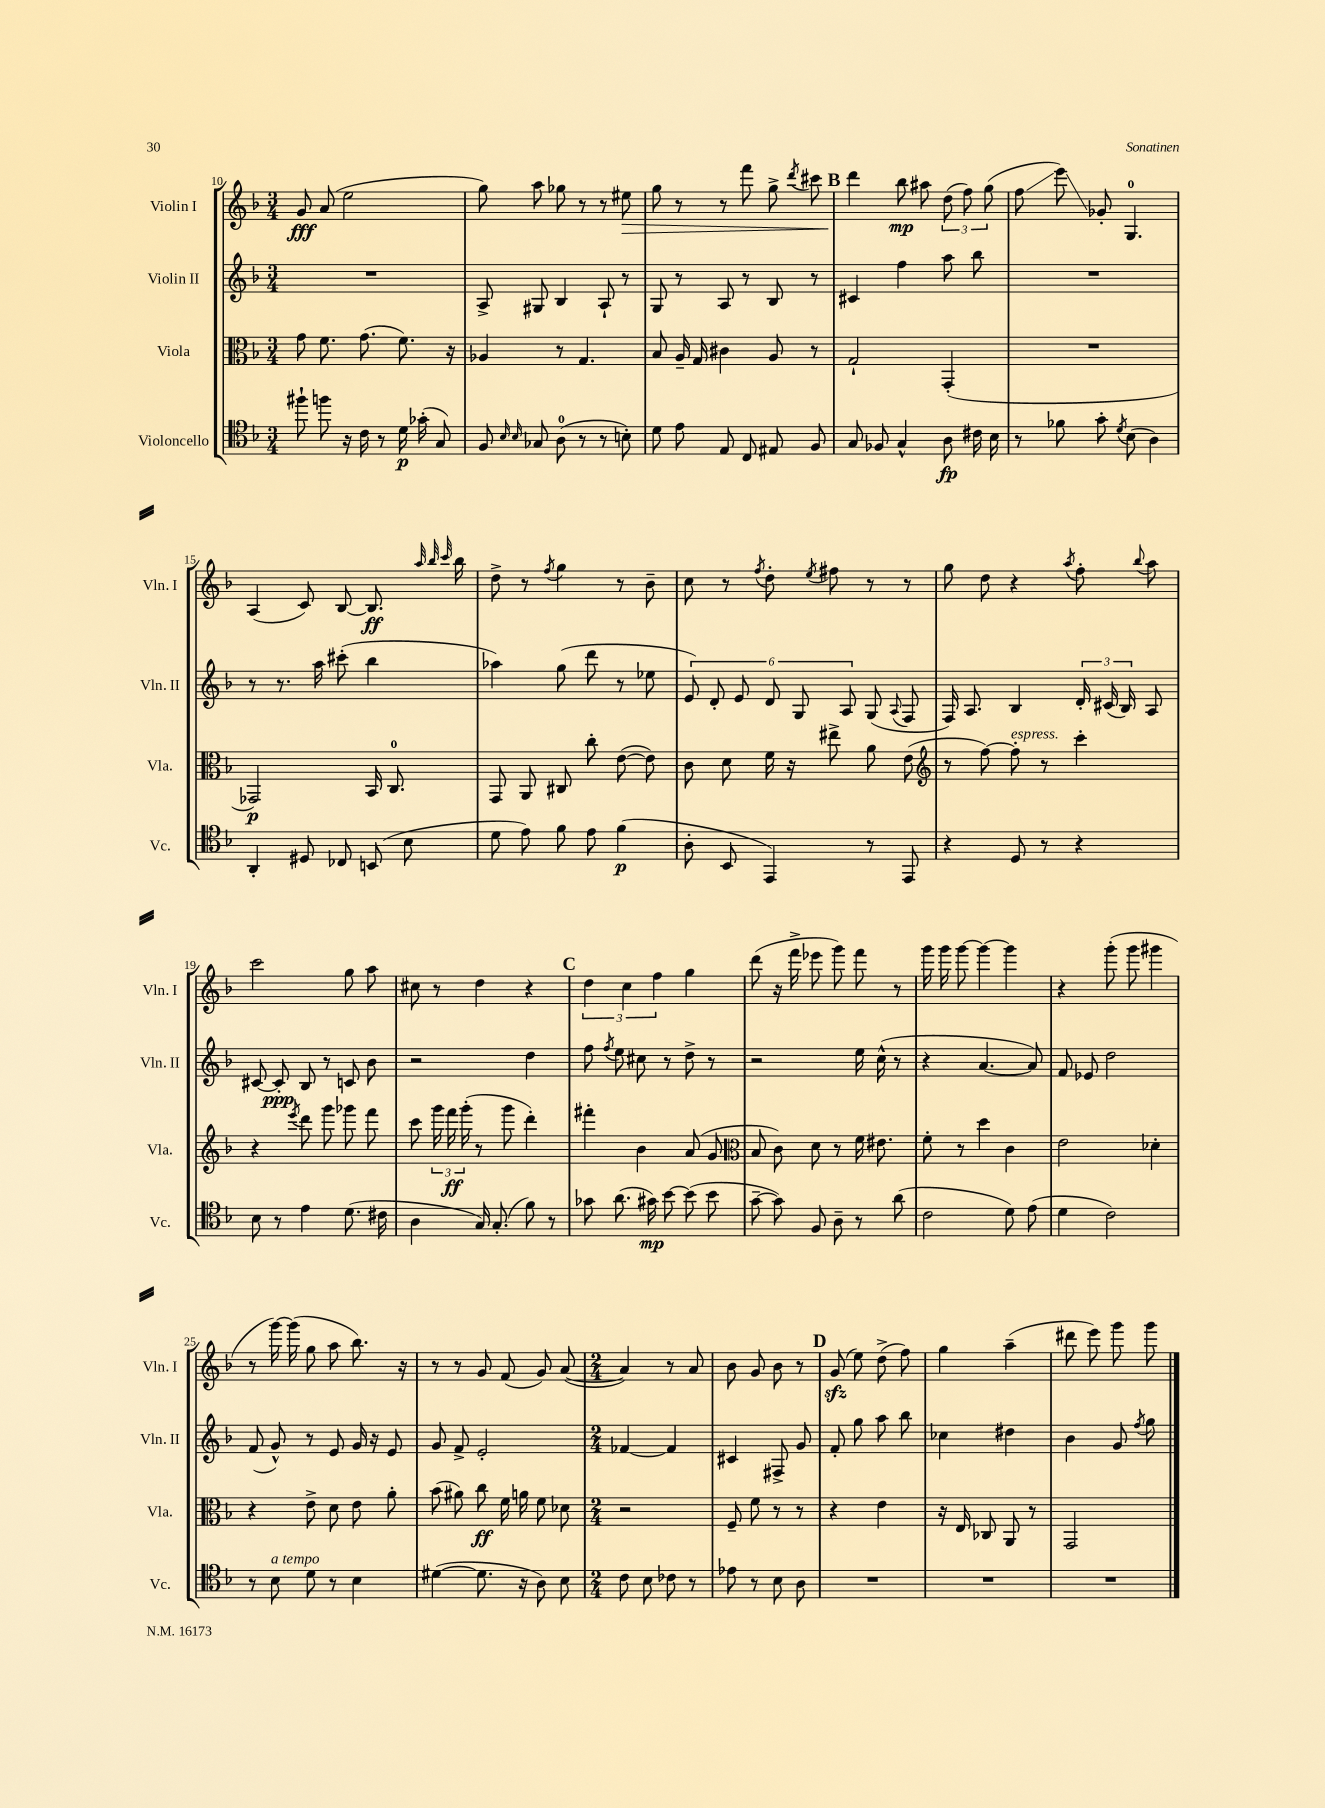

**kern	**kern	**kern	**kern
*staff4	*staff3	*staff2	*staff1
*clefC4	*clefC3	*clefG2	*clefG2
*k[b-]	*k[b-]	*k[b-]	*k[b-]
*M3/4	*M3/4	*M3/4	*M3/4
8ff#`	8g	2.r	8g
8ff	8.f	.	(8a
16r	.	.	2ee
16c	(8.g	.	.
8r	.	.	.
16d	8.f)	.	.
(16g-'	.	.	.
8G)	.	.	.
.	16r	.	.
=	=	=	=
8F	4A-	8A^	8gg)
16qqB-	.	.	.
16qqB-	.	.	.
8G-	.	8G#	8aa
(8A	8r	4B-	8gg-
8r	4.G	.	8r
8r	.	8A`	8r
8B')	.	8r	8ee#
=	=	=	=
8d	8B-	8G	8gg
8e	16A~	8r	8r
.	16G	.	.
8E	4c#	8A	8r
8C	.	8r	8fff
8E#	8A	8B-	8gg^
.	.	.	8qddd
8F	8r	8r	8ccc#
=	=	=	=
8G	2G`	4c#	4ddd
8F-	.	.	.
4G^^	.	4ff	8bb-
.	.	.	8aa#
8A	(4GG'	8aa	(12dd
.	.	.	12ff)
16c#	.	8bb-	.
.	.	.	(12gg
16B-	.	.	.
=	=	=	=
8r	2.r	2.r	8ff
8f-	.	.	8eee)
8g'	.	.	8g-'
8qd	.	.	.
(8B-	.	.	4.G
4A)	.	.	.
=	=	=	=
4AA'	2GG-)	8r	(4A
.	.	8.r	.
8D#	.	.	8c)
.	.	16aa	.
8C-	.	(8ccc#'	[8B-
(8BB	16BB-	4bb-	8.B-]
.	8.C	.	.
8B-	.	.	.
.	.	.	32qqaa
.	.	.	32qqbb-
.	.	.	32qqccc
.	.	.	16bb-
=	=	=	=
8d	8GG	4aa-)	8dd^
8e)	8AA	.	8r
.	.	.	8qff
8f	8C#	(8gg	4gg
8e	8cc'	8ddd	.
(4f	([8e	8r	8r
.	8e])	8ee-	8b-~
=	=	=	=
8A'	8c	12e)	8cc
.	.	12d'	.
8BB-	8d	.	8r
.	.	12e	.
.	.	.	8qff
4EE)	16f	12d	8dd'
.	16r	.	.
.	.	12G	.
.	.	.	8qee
.	8ee#^	.	8ff#
.	.	12A	.
8r	8a	(8G	8r
.	.	8qqA	.
8EE	(8e	8F	8r
=	=	=	=
*	*clefG2	*	*
4r	8r	16F)	8gg
.	.	8.A	.
.	[8ff)	.	8dd
8D	8ff']	4B-	4r
8r	8r	.	.
.	.	.	8qaa
4r	4ccc'	24d'	8ff'
.	.	(24c#	.
.	.	24B-)	.
.	.	.	8qqbb-
.	.	8A	8aa
=	=	=	=
8B-	4r	[8c#	2ccc
8r	.	8c#']	.
.	8qeee	.	.
4e	8ddd	8B-	.
.	8ggg	8r	.
(8.d	8ggg-	8c	8gg
.	8fff	8b-	8aa
16c#	.	.	.
=	=	=	=
4A	8ccc	2r	8cc#
.	24ggg	.	8r
.	24fff	.	.
.	(24ggg'	.	.
16G)	8r	.	4dd
(8.G'	.	.	.
.	8ggg	.	.
8f)	4ddd')	4dd	4r
8r	.	.	.
=	=	=	=
8g-	4fff#'	8ff	6dd
.	.	8qff	.
(8.a	.	8ee	.
.	.	.	6cc
.	4b-	8cc#	.
16g#)	.	.	.
.	.	.	6ff
[8b-	.	8r	.
(8b-]	(8a	8dd^	4gg
8b-	8g	8r	.
=	=	=	=
*	*clefC3	*	*
[8g~	8B-	2r	(8ddd
8g])	8c)	.	16r
.	.	.	16fff^
8F	8d	.	8eee-
8A~	8r	.	8ggg)
8r	16f	16ee	8fff
.	8.e#	(16cc^^	.
(8a	.	8r	8r
=	=	=	=
2c	8f'	4r	16ggg
.	.	.	16ggg
.	8r	.	[8ggg
.	4dd	[4.a	4ggg_
8d)	4c	.	4ggg]
(8e	.	8a])	.
=	=	=	=
4d	2e	8f	4r
.	.	8e-	.
2c)	.	2dd	(8ggg'
.	.	.	8ggg
.	4d-'	.	4ggg#
=	=	=	=
8r	4r	(8f	8r
8B-	.	8g^^)	[16ggg)
.	.	.	(16ggg]
8d	8e^	8r	8gg
8r	8d	8e	8aa
4B-	8e	16g	8.bb-)
.	.	16r	.
.	8a'	8e	.
.	.	.	16r
=	=	=	=
([4d#	(8b-	8g	8r
.	8a#)	8f^	8r
8.d#]	8cc	2e'	8g
.	16f	.	(8f
16r	16a	.	.
8A)	8f	.	8g)
8B-	8d-	.	([8a
=	=	=	=
*M2/4	*M2/4	*M2/4	*M2/4
8c	2r	[4f-	4a])
8B-	.	.	.
8c-	.	4f-]	8r
8r	.	.	8a
=	=	=	=
8e-	8F~	4c#	8b-
8r	8f	.	8g
8B-	8r	8F#^	8b-
8A	8r	8g	8r
=	=	=	=
2r	4r	8f'	(8g
.	.	8gg	8ee)
.	4e	8aa	(8dd^
.	.	8bb-	8ff)
=	=	=	=
2r	16r	4cc-	4gg
.	16E	.	.
.	8C-	.	.
.	8AA	4dd#	(4aa~
.	8r	.	.
=	=	=	=
2r	2GG	4b-	8ddd#
.	.	.	8eee)
.	.	8g	8ggg
.	.	8qff	.
.	.	8gg	8ggg
==	==	==	==
*-	*-	*-	*-
